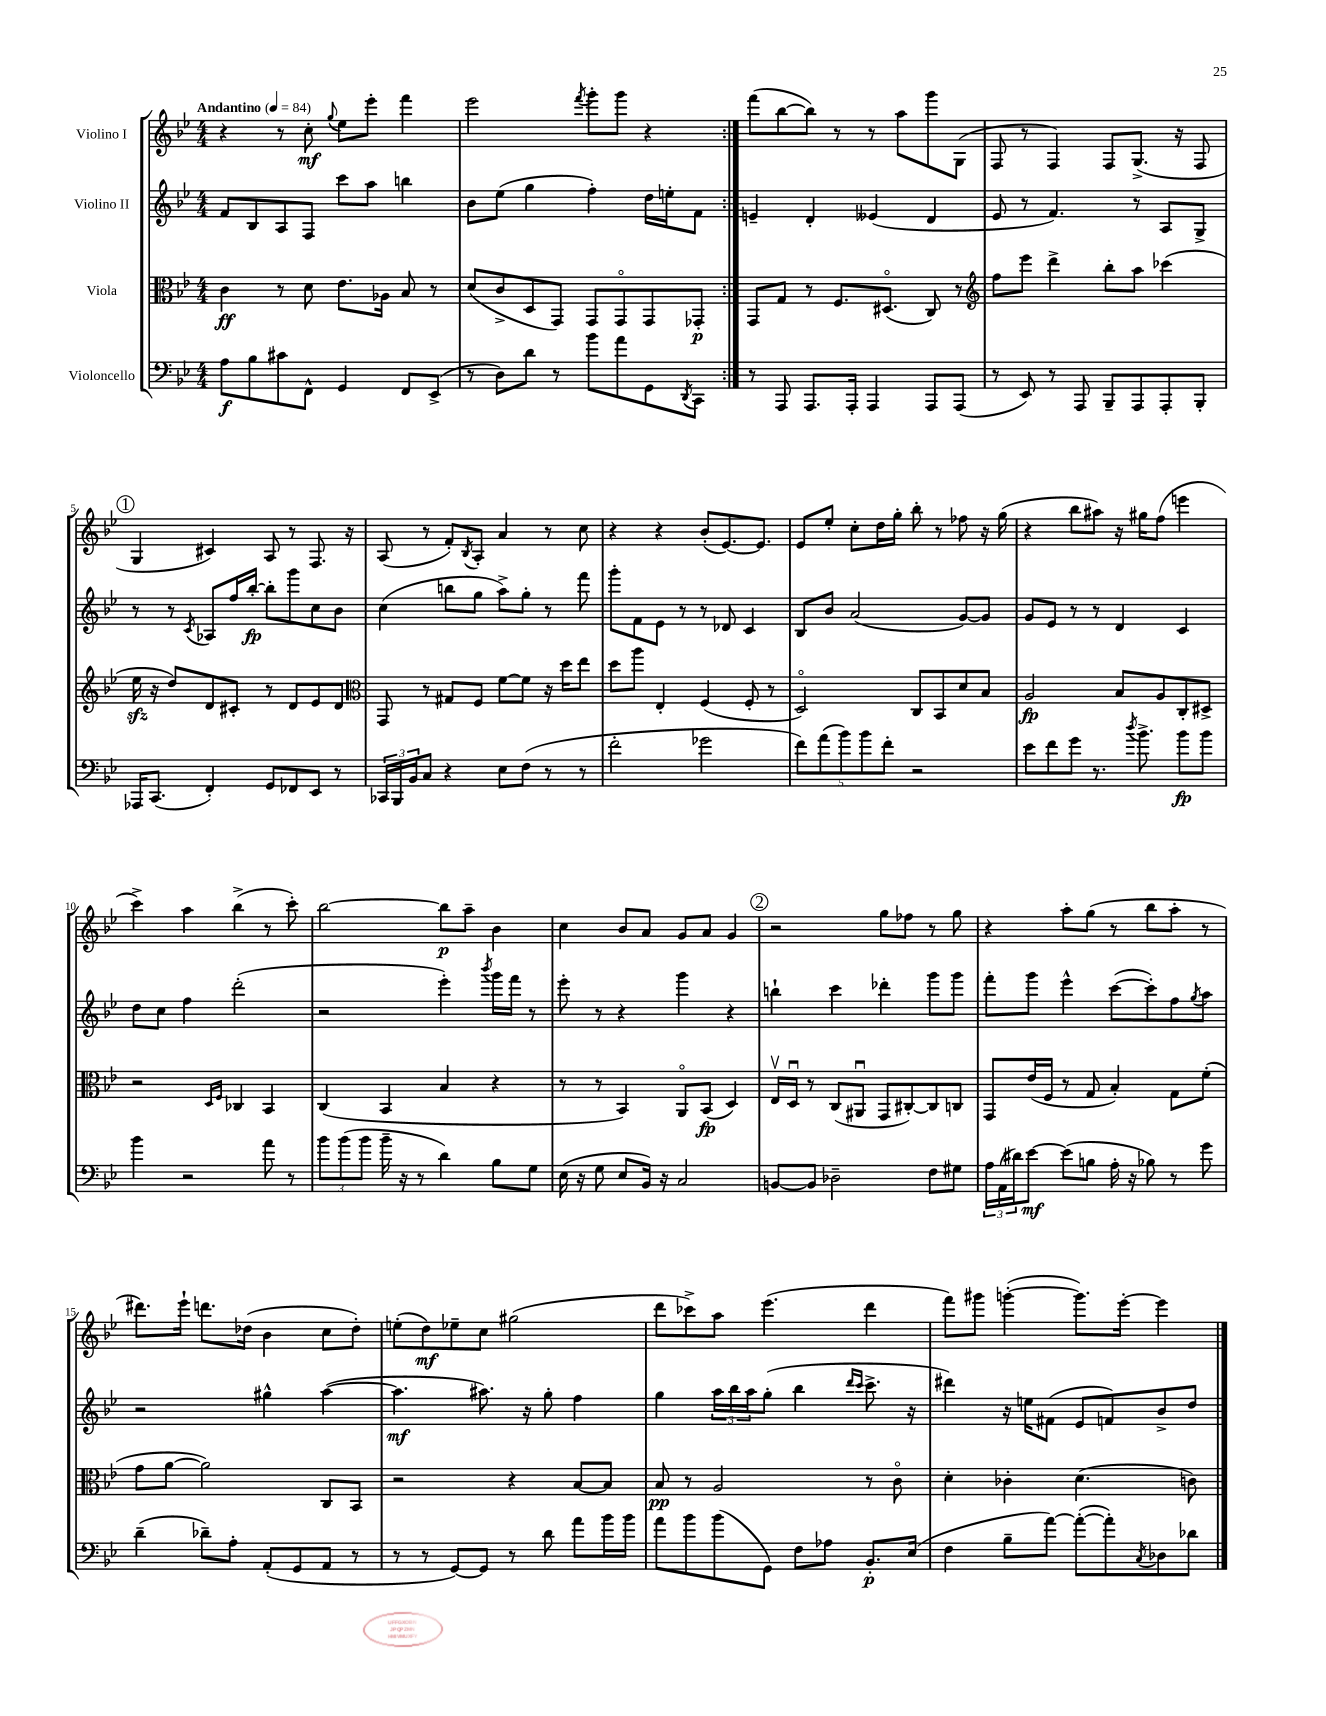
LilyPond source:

<<
\new StaffGroup <<
\new Staff = "s0" \with { instrumentName = "Violino I" } {
    \clef treble \key bes \major \numericTimeSignature \time 4/4 \tempo "Andantino" 4 = 84
    \repeat volta 2 { r4 r8 c''8-.\mf \appoggiatura { g''8 } ees''8 ees'''8-. f'''4 |
    ees'''2 \acciaccatura { f'''8 } g'''8-. g'''8 r4 | }
    f'''8( bes''8~ bes''8) r8 r8 a''8 g'''8 g8( |
    f8 r8 f4) f8 g8.->( r16 f8 |
    \mark \markup { \circle "1" } g4 cis'4) a8 r8 f8. r16 |
    a8( r8 f'8-.) \acciaccatura { bes8 } a8-. a'4 r8 c''8 |
    r4 r4 bes'8-.( ees'8.~) ees'8. |
    ees'8 ees''8-. c''8-. d''16 g''16-. bes''8-. r8 fes''8 r16 g''16( |
    r4 bes''8 ais''8) r16 gis''16 f''8( e'''4 |
    c'''4->) a''4 bes''4->( r8 c'''8-.) |
    bes''2~ bes''8\p a''8-- bes'4 |
    c''4 bes'8 a'8 g'8 a'8 g'4 |
    \mark \markup { \circle "2" } r2 g''8 fes''8 r8 g''8 |
    r4 a''8-. g''8( r8 bes''8 a''8-. r8 |
    dis'''8.) ees'''16-! d'''8. des''16( bes'4 c''8 des''8-.) |
    e''8-.( d''8\mf) ees''8-- c''8 gis''2( |
    d'''8 ces'''8->) a''8 ees'''4.( d'''4 |
    f'''8) gis'''8 g'''4~-.( g'''8.) ees'''16~-. ees'''4 \bar "|." |
}
\new Staff = "s1" \with { instrumentName = "Violino II" } {
    \clef treble \key bes \major \numericTimeSignature \time 4/4
    \repeat volta 2 { f'8 bes8 a8 f8 c'''8 a''8 b''4 |
    bes'8 ees''8( g''4 f''4-.) d''16 e''16-. f'8 | }
    e'4-- d'4-. eeses'4( d'4 |
    ees'8 r8 f'4.) r8 a8 g8-> |
    \mark \markup { \circle "1" } r8 r8 \acciaccatura { c'8 } aes8 f''16 bes''16~-.\fp bes''8-. g'''8 c''8 bes'8 |
    c''4( b''8 g''8 a''8->) g''8-. r8 f'''8 |
    g'''8-. f'8 ees'8 r8 r8 des'8 c'4 |
    bes8 bes'8 a'2( g'8~) g'8 |
    g'8 ees'8 r8 r8 d'4 c'4 |
    d''8 c''8 f''4 d'''2-.( |
    r2 ees'''4-.) \acciaccatura { bes'''8 } g'''16 f'''16 r8 |
    ees'''8-. r8 r4 g'''4 r4 |
    \mark \markup { \circle "2" } b''4-! c'''4 des'''4-. g'''8 g'''8 |
    f'''8-. g'''8 ees'''4-^ c'''8~( c'''8-.) f''8 \acciaccatura { g''8 } a''8 |
    r2 gis''4-^ a''4~( |
    a''4.\mf ais''8.) r16 g''8-. f''4 |
    g''4 \tuplet 3/2 { a''16 bes''16 a''16 } g''8-.( bes''4 \grace { d'''16 c'''16 } c'''8.-> r16 |
    dis'''4) r16 e''16 fis'8( ees'8 f'8) bes'8-> d''8 \bar "|." |
}
\new Staff = "s2" \with { instrumentName = "Viola" } {
    \clef alto \key bes \major \numericTimeSignature \time 4/4
    \repeat volta 2 { c'4\ff r8 d'8 ees'8. aes16 bes8 r8 |
    d'8( c'8-> d8 g,8) g,8 g,8\flageolet g,8 ges,8-.\p | }
    g,8 g8 r8 f8. dis8.\flageolet( c8) r8 |
    \clef treble f''8 ees'''8 d'''4-> bes''8-. a''8 ces'''4( |
    \mark \markup { \circle "1" } ees''16\sfz r16 d''8) d'8 cis'8-. r8 d'8 ees'8 d'8 |
    \clef alto g,8 r8 gis8 f8 f'8~ f'8 r16 d''16 ees''8 |
    d''8 a''8 ees4-. f4( f8-. r8 |
    d2\flageolet) c8 bes,8 d'8 bes8 |
    a2\fp bes8 a8 c8-. dis8-> |
    r2 \grace { d16 f16 } ces4 bes,4 |
    c4( bes,4 bes4 r4 |
    r8 r8 bes,4) a,8\flageolet bes,8\fp( d4) |
    \mark \markup { \circle "2" } ees16\upbow d16\downbow r8 c8( ais,8\downbow g,8 cis8~-.) cis8 c8 |
    g,8 ees'16( f16 r8 g8 bes4-.) g8 f'8-.( |
    g'8 a'8~ a'2) c8 bes,8 |
    r2 r4 bes8~ bes8 |
    bes8\pp r8 a2 r8 c'8\flageolet |
    d'4-. ces'4-. d'4.( c'8) \bar "|." |
}
\new Staff = "s3" \with { instrumentName = "Violoncello" } {
    \clef bass \key bes \major \numericTimeSignature \time 4/4
    \repeat volta 2 { a8\f bes8 cis'8 f,8-^ g,4 f,8 ees,8->( |
    r8 d8) d'8 r8 bes'8 a'8 g,8 \acciaccatura { d,8 } c,8 | }
    r8 a,,8 a,,8. a,,16-. a,,4 a,,8 a,,8( |
    r8 ees,8) r8 a,,8 bes,,8-- a,,8 a,,8-. bes,,8-. |
    \mark \markup { \circle "1" } aes,,16 c,8.( f,4-.) g,8 fes,8 ees,8 r8 |
    \tuplet 3/2 { ces,16 bes,,16 bes,16 } c8 r4 ees8 f8( r8 r8 |
    f'2-. ges'2 |
    \tuplet 5/4 { f'8) a'8( bes'8) bes'8 f'8-. } r2 |
    ees'8 f'8 g'8 r8. \acciaccatura { d''8 } bes'8.-> bes'8\fp bes'8 |
    bes'4 r2 a'8 r8 |
    \tuplet 3/2 { bes'8 bes'8( bes'8 } bes'16-- r16 r8 d'4) bes8 g8 |
    ees16( r16 g8 ees8 bes,16) r16 c2 |
    \mark \markup { \circle "2" } b,8~ b,8 des2-- f8 gis8 |
    \tuplet 3/2 { a16 a,16( dis'16) } ees'8~\mf ees'8( b8 a16-. r16 bes8) r8 g'8 |
    d'4--( des'8--) a8-. a,8-.( g,8 a,8 r8 |
    r8 r8 g,8~) g,8 r8 d'8 a'8 bes'16 bes'16 |
    a'8 bes'8 bes'8( g,8) f8 aes8 bes,8.-.\p ees16( |
    f4 bes8-- a'8~) a'8~-.( a'8-.) \acciaccatura { c8 } des8 des'8 \bar "|." |
}
>>
>>
